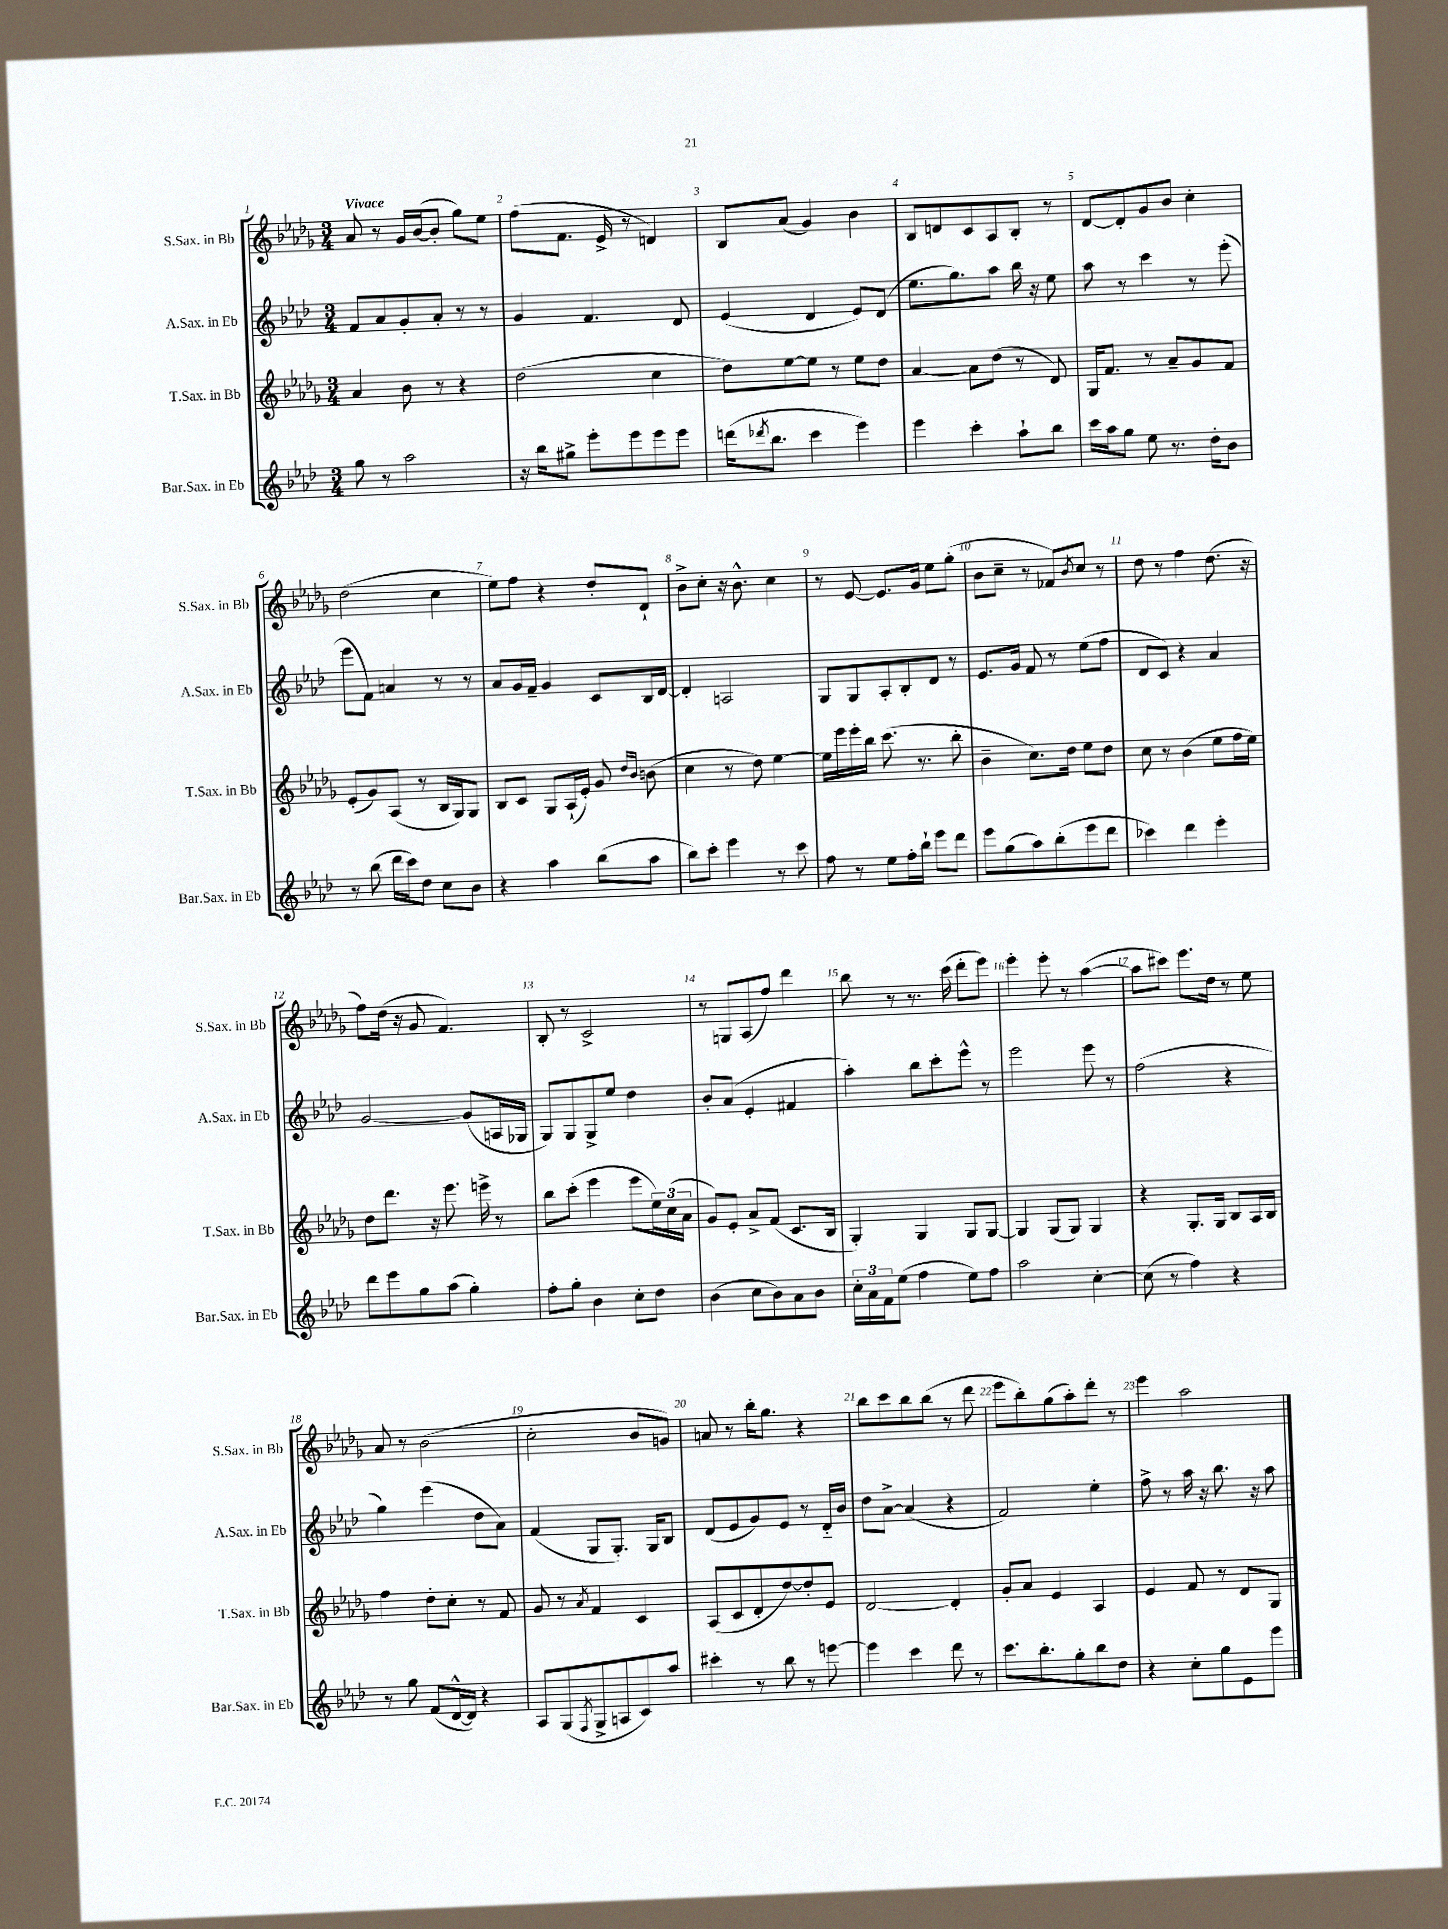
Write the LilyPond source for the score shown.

<<
\new StaffGroup <<
\new Staff = "s0" \with { instrumentName = "S.Sax. in Bb" shortInstrumentName = "S.Sax. in Bb" } {
    \clef treble \key des \major \numericTimeSignature \time 3/4 \tempo "Vivace"
    aes'8 r8 ges'16 bes'16~( bes'8-. ges''8) ees''8 |
    f''8( f'8. ees'16-> r8 d'4) |
    bes8 aes'8( ges'4) bes'4 |
    bes8 d'8 c'8 aes8 bes8-. r8 |
    des'8~ des'8-. ges'8 bes'8 c''4-. |
    des''2( c''4 |
    ees''8) f''8 r4 des''8-. des'8-! |
    bes'8-> c''8-. r16 bes'8.-^ c''4 |
    r8 ees'8~ ees'8. ges'16 ees''8 ges''8-.( |
    bes'8 c''8-- r8 fes'8) \acciaccatura { bes'8 } c''8 r8 |
    des''8 r8 f''4 des''8.( r16 |
    f''8) des''16( r16 ges'8 f'4.) |
    bes8-. r8 c'2-> |
    r8 g8 aes8( f''8) des'''4 |
    bes''8 r8 r8. c'''16( des'''8-. ees'''8) |
    ees'''4-. ees'''8-. r8 aes''4~( |
    aes''8 cis'''8) ees'''8. des''16 r8 ees''8 |
    aes'8 r8 bes'2( |
    c''2-. bes'8 g'8) |
    a'8 r8 bes''16-. ges''8. r4 |
    bes''8 c'''8 bes''8 bes''8( r8 des'''8 |
    ees'''8 bes''8-.) ges''8( aes''8-.) des'''8-. r8 |
    ees'''4 aes''2 \bar "|." |
}
\new Staff = "s1" \with { instrumentName = "A.Sax. in Eb" shortInstrumentName = "A.Sax. in Eb" } {
    \clef treble \key aes \major \numericTimeSignature \time 3/4
    f'8 aes'8 g'8-. aes'8-. r8 r8 |
    g'4 f'4. des'8 |
    ees'4( des'4 ees'8) des'8( |
    ees''8. g''8.) aes''8 bes''16 r16 ees''8 |
    aes''8 r8 c'''4 r8 ees'''8-.( |
    ees'''8 f'8) a'4 r8 r8 |
    aes'8 g'16 f'16-- g'4 c'8 bes16 des'16~ |
    des'4-. a2 |
    g8 g8 aes8-. bes8-. des'8 r8 |
    ees'8. g'16 f'8 r8 ees''8( f''8 |
    des'8 c'8) r4 aes'4 |
    g'2~ g'8( a16 ges16 |
    g8) g8 g8-> ees''8 des''4 |
    bes'8-. aes'8( ees'4-. fis'4 |
    aes''4-.) bes''8 c'''8-. ees'''8-^ r8 |
    ees'''2 ees'''8 r8 |
    f''2( r4 |
    g''4) ees'''4( des''8 aes'8) |
    f'4( g8 g8.-.) g16 bes8 |
    des'8( ees'8 g'8) ees'8 r8 des'16-_ bes'16 |
    des''8 aes'8~-> aes'4( r4 |
    f'2) ees''4-. |
    f''8-> r8 aes''16 r16 bes''8. r16 aes''8 \bar "|." |
}
\new Staff = "s2" \with { instrumentName = "T.Sax. in Bb" shortInstrumentName = "T.Sax. in Bb" } {
    \clef treble \key des \major \numericTimeSignature \time 3/4
    aes'4 bes'8 r8 r4 |
    des''2( c''4 |
    des''8) ees''8~ ees''8 r8 ees''8 des''8 |
    aes'4~ aes'8 des''8( r8 des'8) |
    ges16 f'8. r8 aes'8-- ges'8 f'8 |
    ees'8-.( ges'8) aes8( r8 bes16 ges16) ges8 |
    bes8 c'8 ges8 aes16-!( ees'16-.) ges'8 \grace { des''16 bes'16 } b'8( |
    c''4 r8 des''8) ees''4~ |
    ees''16 ees'''16 ees'''16-. bes''16 c'''8.( r8. bes''8-. |
    bes'4-- c''8.) des''16 ees''8 des''8 |
    c''8 r8 bes'4( ees''8 f''16 ees''16) |
    des''8 des'''8. r16 ees'''8. e'''16-> r8 |
    bes''8 c'''8-.( ees'''4 ees'''8 \tuplet 3/2 { ees''16) c''16( aes'16 } |
    ges'8) ees'8-. aes'8-> f'8( c'8. bes16 |
    ges4-.) ges4 ges8 ges8~ |
    ges4 ges8( ges8) ges4 |
    r4 ges8.-. ges16 bes8 aes16 bes16 |
    f''4 des''8-. c''8-. r8 f'8 |
    ges'8 r8 \acciaccatura { aes'8 } f'4 c'4 |
    aes8( c'8 des'8-. des''8~) des''8-. ees'8 |
    des'2~ des'4-. |
    ges'8-. aes'8 ees'4 aes4 |
    ees'4 f'8 r8 des'8 ges8 \bar "|." |
}
\new Staff = "s3" \with { instrumentName = "Bar.Sax. in Eb" shortInstrumentName = "Bar.Sax. in Eb" } {
    \clef treble \key aes \major \numericTimeSignature \time 3/4
    g''8 r8 aes''2 |
    r16 bes''16 gis''8-> ees'''8-. ees'''8 ees'''8 ees'''8 |
    d'''16( \acciaccatura { des'''8 } bes''8. c'''4 ees'''4) |
    ees'''4 c'''4-. aes''8-! bes''8 |
    c'''16 aes''16 g''8 ees''8 r8. des''16-. bes'8 |
    r8 bes''8( des'''16 c'''16) des''8 c''8 bes'8 |
    r4 aes''4 bes''8( aes''8 |
    bes''8) c'''8-. ees'''4 r8 c'''8 |
    f''8 r8 ees''8 f''16-. bes''16-! ees'''8 des'''8 |
    ees'''8 g''8( aes''8) bes''8-.( ees'''8 des'''8 |
    ces'''4) des'''4 ees'''4-. |
    des'''8 ees'''8 g''8 aes''8( g''4-.) |
    f''8-. g''8-. bes'4 c''8-. des''8 |
    bes'4( c''8 bes'8) aes'8 bes'8 |
    \tuplet 3/2 { c''16-. aes'16 f'16 } ees''8( f''4 ees''8) f''8 |
    aes''2 c''4~-. |
    c''8( r8 f''4) r4 |
    r8 g''8 f'8( des'16~-^ des'16) r4 |
    aes8 g8( \acciaccatura { f8 } g8-> a8 c'8) aes''8 |
    cis'''4-. r8 bes''8 r8 e'''8~ |
    e'''4 c'''4 des'''8 r8 |
    c'''8. bes''8.-. g''8-. bes''8 des''8 |
    r4 c''8-. g''8 ees'8 ees'''8 \bar "|." |
}
>>
>>
\layout { \context { \Score \override BarNumber.break-visibility = ##(#f #t #t) barNumberVisibility = #all-bar-numbers-visible } }
